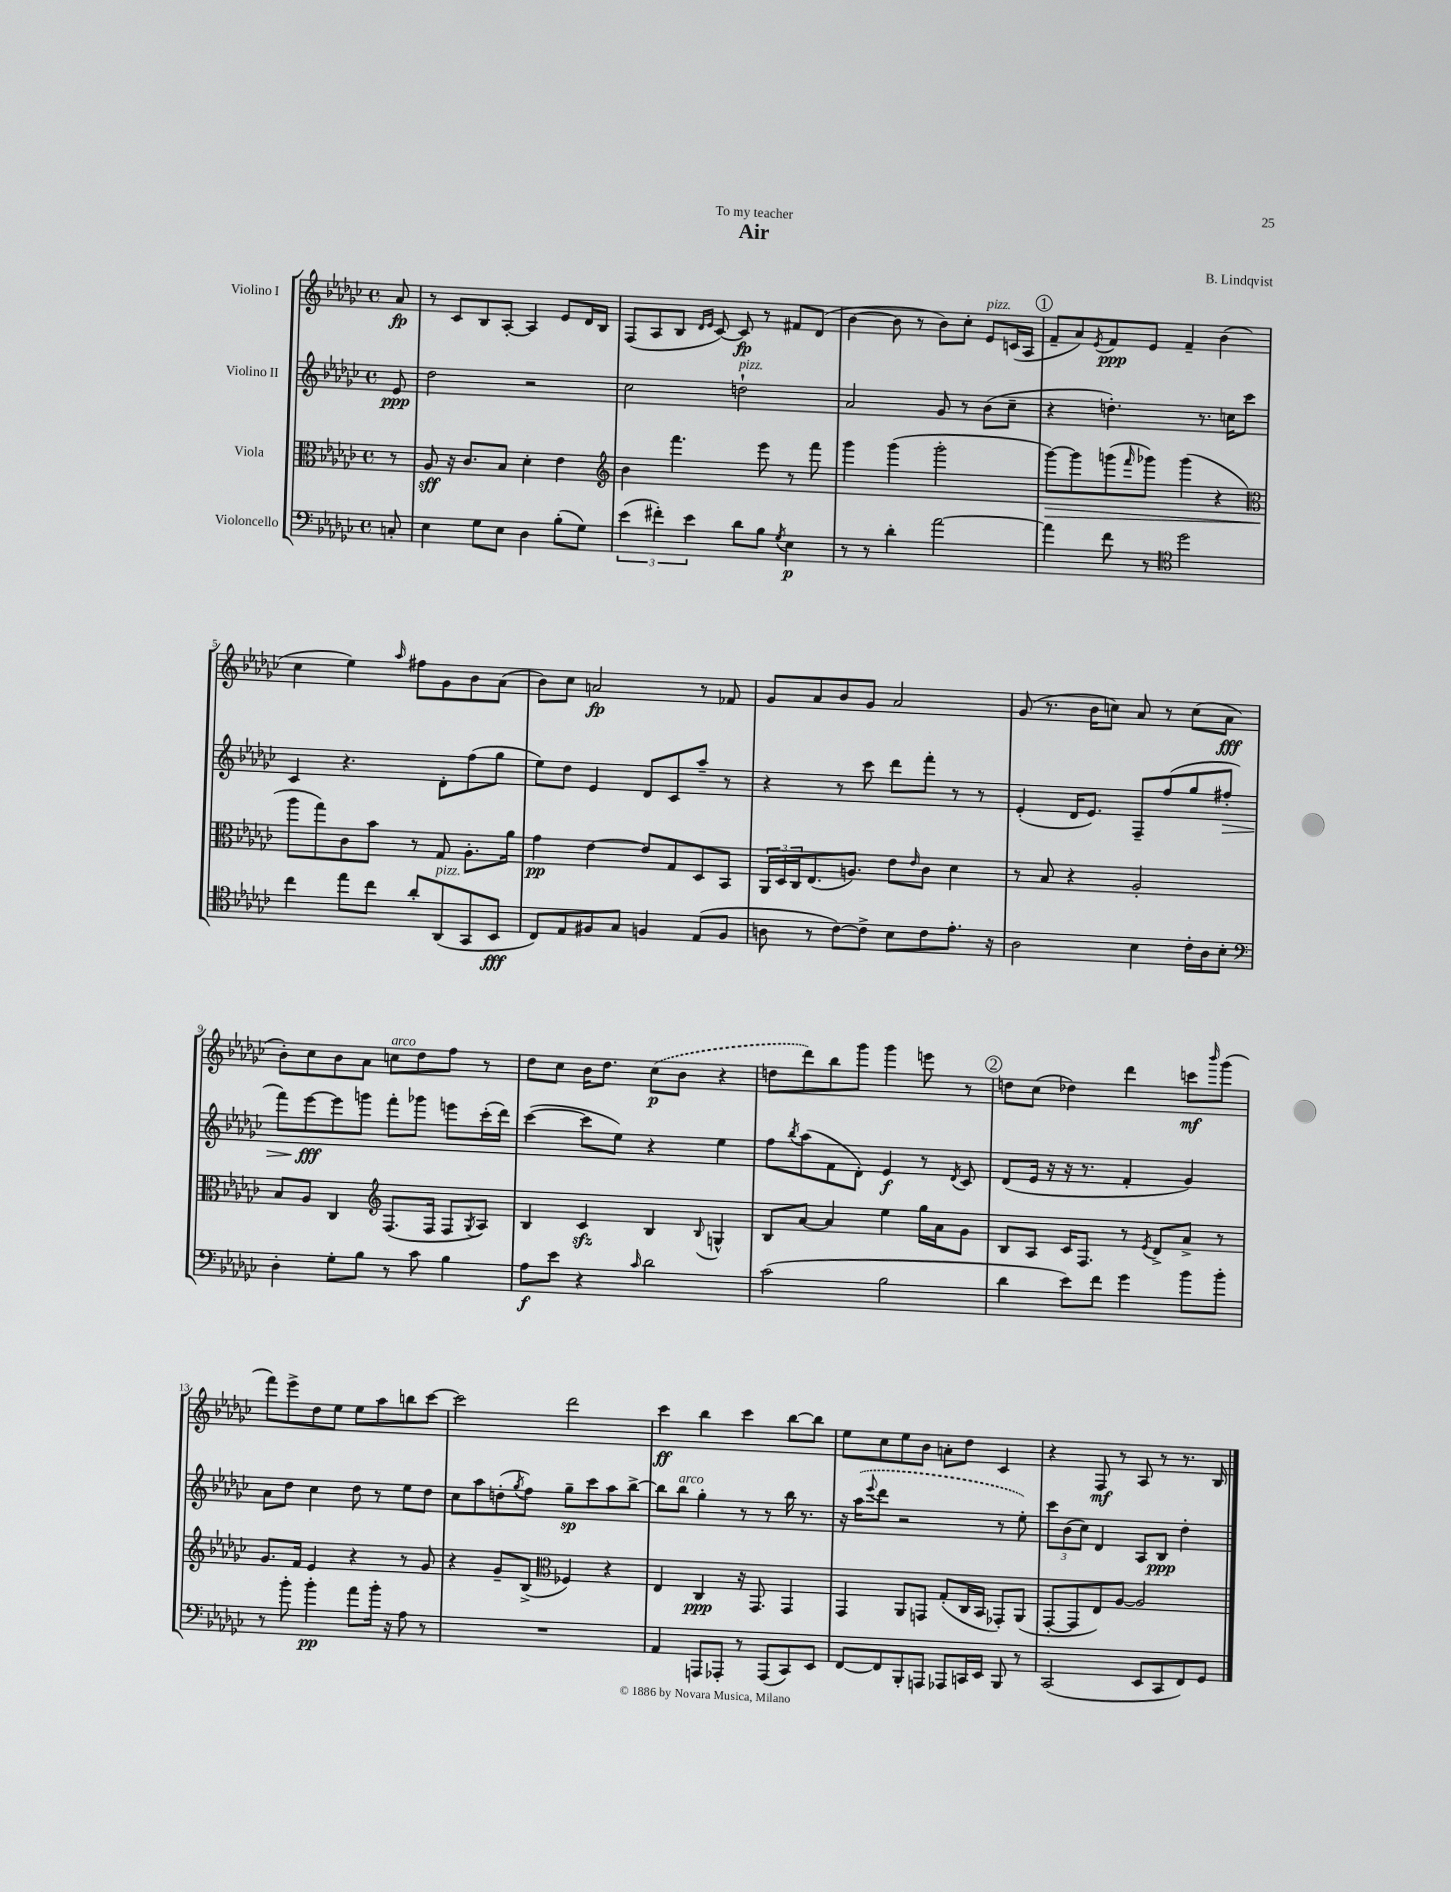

**kern	**dynam	**kern	**dynam	**kern	**dynam	**kern	**dynam
*part4	*part4	*part3	*part3	*part2	*part2	*part1	*part1
*staff4	*staff4	*staff3	*staff3	*staff2	*staff2	*staff1	*staff1
*I"Violoncello	*	*I"Viola	*	*I"Violino II	*	*I"Violino I	*
*clefF4	*	*clefC3	*	*clefG2	*	*clefG2	*
*k[b-e-a-d-g-c-]	*	*k[b-e-a-d-g-c-]	*	*k[b-e-a-d-g-c-]	*	*k[b-e-a-d-g-c-]	*
*M4/4	*	*M4/4	*	*M4/4	*	*M4/4	*
*met(c)	*	*met(c)	*	*met(c)	*	*met(c)	*
=	=	=	=	=	=	=	=
8Cn'/	.	8r	.	8e-/	ppp	8a-/	fp
=1	=1	=1	=1	=1	=1	=1	=1
4E-\	.	8A-/	sff	2dd-\	.	8r	.
.	.	16r	.	.	.	8c-/L	.
.	.	8.c-/L	.	.	.	.	.
8G-\L	.	.	.	.	.	8B-/	.
8E-\J	.	8B-/J	.	.	.	[8A-'/J	.
4D-\	.	4d-'\	.	2r	.	4A-/]	.
(8B-'\L	.	4e-\	.	.	.	8e-/L	.
8G-\J)	.	.	.	.	.	16d-/L	.
.	.	.	.	.	.	16B-/JJ	.
=2	=2	=2	=2	=2	=2	=2	=2
*	*	*clefG2	*	*	*	*	*
(6e-\	.	4b-\	.	2cc-\	.	(8F/L	.
.	.	.	.	.	.	8A-/	.
6f#X'\)	.	.	.	.	.	.	.
.	.	4.fff\	.	.	.	8B-/J	.
6e-\	.	.	.	.	.	.	.
.	.	.	.	.	.	16qqd-/LL	.
.	.	.	.	.	.	16qqe-/JJ	.
.	.	.	.	.	.	[8c-/)	.
!	!	!	!	!LO:TX:a:i:t=pizz.	!	!	!
8d-\L	.	.	.	2ddn`\	.	8c-/]	fp
8B-\J	.	8eee-\	.	.	.	8r	.
8qG-/	.	.	.	.	.	.	.
4E-\	p	8r	.	.	.	8f#X/L	.
.	.	8fff\	.	.	.	(8d-/J	.
=3	=3	=3	=3	=3	=3	=3	=3
8r	.	4ggg-\	.	2a-/	.	[4b-\	.
8r	.	.	.	.	.	.	.
4d-'\	.	(4ggg-\	.	.	.	8b-\]	.
.	.	.	.	.	.	8r	.
[2a-\	.	2ggg-'\	.	8g-/	.	8b-\L)	.
.	.	.	.	8r	.	8cc-'\J	.
!	!	!	!	!	!	!LO:TX:a:i:t=pizz.	!
.	.	.	.	(8b-\L	.	8e-/L	.
.	.	.	.	8cc-~\J	.	(16cn/L	.
.	.	.	.	.	.	16A-/JJ	.
!!LO:REH:place=s1:t=1
=4	=4	=4	=4	=4	=4	=4	=4
!	!	!	!LO:HP:b	!	!	!	!
4a-\]	.	[8ggg-\L)	>	4r	.	8f~/L	.
.	.	8ggg-\]	.	.	.	8a-/)	.
.	.	.	.	.	.	8qe-/	.
8f\	.	(8gggn\	.	4.ddn'\)	.	8f/	ppp
.	.	16qqfff/	.	.	.	.	.
8r	.	8ggg-X\J)	.	.	.	8e-/J	.
*clefC4	*	*	*	*	*	*	*
2dd-\	.	(4ggg-\	.	.	.	4f~/	.
.	.	.	.	8.r	.	.	.
.	.	4r	.	.	.	(4b-\	.
.	.	.	.	16ccn\KL	.	.	.
.	.	.	.	8ccc-\J	.	.	.
!!LO:LB:g=z
=5	=5	=5	=5	=5	=5	=5	=5
*	*	*clefC3	*	*	*	*	*
4cc-\	.	8aa-\L	.	4c-/	.	4cc-\	.
.	.	8gg-\)	]	.	.	.	.
8ee-\L	.	8c-\	.	4.r	.	4ee-\)	.
8cc-\J	.	8b-\J	.	.	.	.	.
.	.	.	.	.	.	16qqaa-/	.
8a-'/L	.	8r	.	.	.	8ff#X\L	.
!LO:TX:a:i:t=pizz.	!	!	!	!	!	!	!
(8AA-/	.	8G-/	.	8d-'\L	.	8g-\	.
8GG-/	.	8.A-'\L	.	(8ff\	.	8b-\	.
8BB-/J	fff	.	.	8gg-\J	.	(8a-\J	.
.	.	16a-\Jk	.	.	.	.	.
=6	=6	=6	=6	=6	=6	=6	=6
8C-/L)	.	4g-\	pp	8ee-\L)	.	8b-\L)	.
8E-/	.	.	.	8dd-\J	.	8cc-\J	.
8F#X/	.	[4e-\	.	4e-/	.	2an/	fp
8G-/J	.	.	.	.	.	.	.
4Fn/	.	8e-/L]	.	8d-/L	.	.	.
.	.	8G-/	.	8c-/	.	.	.
(8E-/L	.	8D-/	.	8aa-~/J	.	8r	.
8F/J	.	8BB-/J	.	8r	.	8f-X/	.
=7	=7	=7	=7	=7	=7	=7	=7
8An\	.	24AA-/LL	.	4r	.	8g-/L	.
.	.	24D-/	.	.	.	.	.
.	.	24C-/J	.	.	.	.	.
8r	.	(8.E-/	.	.	.	8a-/	.
[8c-\L)	.	.	.	8r	.	8b-/	.
.	.	8.An/J)	.	.	.	.	.
8c-^\J]	.	.	.	8ccc-\	.	8g-/J	.
8B-\L	.	8e-\L	.	8ddd-\L	.	2a-/	.
.	.	16qqe-/	.	.	.	.	.
8c-\	.	8c-\J	.	8fff'\J	.	.	.
8.e-'\J	.	4d-\	.	8r	.	.	.
.	.	.	.	8r	.	.	.
16r	.	.	.	.	.	.	.
=8	=8	=8	=8	=8	=8	=8	=8
2A-\	.	8r	.	(4e-'/	.	(8g-/	.
.	.	8B-/	.	.	.	8.r	.
.	.	4r	.	16d-/KL	.	.	.
.	.	.	.	8.e-/J)	.	16b-\KL	.
.	.	.	.	.	.	8ccn\J)	.
4B-\	.	2A-'/	.	8F~/L	.	8a-/	.
.	.	.	.	(8ff/	.	8r	.
16c-'\LL	.	.	.	8gg-/	.	(8cc\L	.
16A-\J	.	.	.	.	.	.	.
!	!	!	!	!	!LO:HP:b	!	!
8B-'\J	.	.	.	8ff#X'/J	>	8a-\J	fff
!!LO:LB:g=z
=9	=9	=9	=9	=9	=9	=9	=9
*clefF4	*	*	*	*	*	*	*
4D-'\	.	8B-/L	.	8fff\L)	.	8b-'\L)	.
.	.	8A-/J	.	[8eee-\	fff	8cc-\	.
8G-'\L	.	4C-/	.	8eee-\]	]	8b-\	.
8B-\J	.	.	.	8gggn\J	.	8a-\J	.
*	*	*clefG2	*	*	*	*	*
!	!	!	!	!	!	!LO:TX:a:i:t=arco	!
8r	.	(8.F/L	.	8fff'\L	.	8ccn\L	.
8c-\	.	.	.	8ggg-X\J	.	8dd-\	.
.	.	16F/Jk	.	.	.	.	.
4B-\	.	8F/L	.	8eeen\L	.	8ff\J	.
.	.	8qG-/	.	.	.	.	.
.	.	8A-/J)	.	(16ccc-'\L	.	8r	.
.	.	.	.	16ddd-\JJ)	.	.	.
=10	=10	=10	=10	=10	=10	=10	=10
8A-\L	f	4B-/	.	([4ccc-\	.	8dd-\L	.
8e-\J	.	.	.	.	.	8cc-\J	.
4r	.	4c-zz/	.	8ccc-\L]	.	16b-\KL	.
.	.	.	.	.	.	8.dd-\J	.
.	.	.	.	8ee-\J)	.	.	.
16qqc-/	.	.	.	.	.	.	.
2d-\	.	4B-/	.	4r	.	(8cc-\L	p
.	.	.	.	.	.	8b-\J	.
.	.	8qqB-/	.	.	.	.	.
.	.	4Gn^^/	.	4ee-\	.	4r	.
=11	=11	=11	=11	=11	=11	=11	=11
(2c-\	.	8B-/L	.	8ff\L	.	8ddn\L	.
.	.	.	.	8qbb-/	.	.	.
.	.	[8a-/J	.	(8aa-\	.	8ddd-\)	.
.	.	4a-/]	.	8f\	.	8bb-\	.
.	.	.	.	8d-'\J)	.	8ggg-\J	.
2B-\	.	4ee-\	.	4e-/	f	4ggg-\	.
.	.	16gg-\LL	.	8r	.	8eeen\	.
.	.	16a-\J	.	.	.	.	.
.	.	.	.	8qd-/	.	.	.
.	.	8g-\J	.	8c-/	.	8r	.
!!LO:REH:place=s1:t=2
=12	=12	=12	=12	=12	=12	=12	=12
4d-\	.	8B-/L	.	(8d-/L	.	8ddn\L	.
.	.	8A-/J	.	16e-/Jk	.	(8cc-\J	.
.	.	.	.	16r	.	.	.
8e-\L)	.	16c-/KL	.	16r	.	4dd-X\)	.
.	.	8.F/J	.	8.r	.	.	.
8f\J	.	.	.	.	.	.	.
4g-\	.	8r	.	4f'/	.	4ddd-\	.
.	.	8qe-/	.	.	.	.	.
.	.	8d-^/L	.	.	.	.	.
8b-\L	.	8a-^/J	.	4g-/)	.	8cccn\L	mf
.	.	.	.	.	.	16qqbbb-/	.
8b-'\J	.	8r	.	.	.	(8ggg-\J	.
!!LO:LB:g=z
=13	=13	=13	=13	=13	=13	=13	=13
8r	.	8.g-/L	.	8a-\L	.	8fff\L)	.
8b-'\	.	.	.	8dd-\J	.	8eee-^\	.
.	.	16f/Jk	.	.	.	.	.
4b-'\	pp	4e-/	.	4cc-\	.	8dd-\	.
.	.	.	.	.	.	8ee-\J	.
8a-\L	.	4r	.	8dd-\	.	8ee-\L	.
16b-'\Jk	.	.	.	8r	.	8aa-\	.
16r	.	.	.	.	.	.	.
8A-\	.	8r	.	8ee-\L	.	8bbn\	.
8r	.	8g-/	.	8dd-\J	.	[8ccc-\J	.
=14	=14	=14	=14	=14	=14	=14	=14
1r	.	4r	.	8cc-\L	.	2ccc-\]	.
.	.	.	.	8aa-\	.	.	.
.	.	8g-~/L	.	(8ddn'\	.	.	.
.	.	.	.	8qgg-/	.	.	.
.	.	(8B-^/J	.	8ff\J)	.	.	.
*	*	*clefC3	*	*	*	*	*
.	.	4F-X/)	.	8gg-~\L	sp	2ddd-\	.
.	.	.	.	8ccc-\	.	.	.
.	.	4r	.	8aa-\	.	.	.
.	.	.	.	[8bb-^\J	.	.	.
=15	=15	=15	=15	=15	=15	=15	=15
4AA-/	.	4E-/	.	8bb-\L]	.	4ccc-\	ff
!	!	!	!	!LO:TX:a:i:t=arco	!	!	!
.	.	.	.	8bb-\J	.	.	.
8AAAn/L	.	4C-/	ppp	4gg-'\	.	4bb-\	.
8AAA-X'/J	.	.	.	.	.	.	.
8r	.	16r	.	8r	.	4ccc-\	.
.	.	8.GG-/	.	.	.	.	.
(8AAA-/L	.	.	.	8r	.	.	.
8CC-/)	.	4GG-/	.	16bb-\	.	[8bb-\L	.
.	.	.	.	8.r	.	.	.
8EE-/J	.	.	.	.	.	8bb-\J]	.
=16	=16	=16	=16	=16	=16	=16	=16
[8FF/L	.	4GG-/	.	16r	.	8ee-\L	.
.	.	.	.	(16aa-\KL	.	.	.
.	.	.	.	8qqeee-/	.	.	.
8FF/]	.	.	.	8ddd-\J	.	8cc-\	.
8BBB-'/	.	8AA-/L	.	2r	.	8ee-\	.
8AAAn/J	.	8GGn/J	.	.	.	8b-\J	.
8AAA-X/L	.	(8G-'/L	.	.	.	8an'\L	.
16CCn/L	.	16C-/L	.	.	.	8dd-\J	.
16EE-/JJ	.	16BB-/JJ	.	.	.	.	.
8BBB-/	.	8GG-X'/L)	.	8r	.	4c-/	.
8r	.	(8AA-/J	.	8ee-'\)	.	.	.
=17	=17	=17	=17	=17	=17	=17	=17
(2CC-/	.	[8GG-'/L	.	12ccc-\L	.	4r	.
.	.	.	.	(12b-\	.	.	.
.	.	8GG-/]	.	.	.	.	.
.	.	.	.	12cc-\J)	.	.	.
.	.	8E-/)	.	4d-/	.	8F/	mf
.	.	[8A-/J	.	.	.	8r	.
8EE-/L	.	2A-/]	.	8A-/L	.	8A-/	.
8CC-/	.	.	.	8B-/J	ppp	8r	.
8FF/)	.	.	.	4dd-'\	.	8.r	.
8GG-/J	.	.	.	.	.	.	.
.	.	.	.	.	.	16B-/	.
==	==	==	==	==	==	==	==
*-	*-	*-	*-	*-	*-	*-	*-
